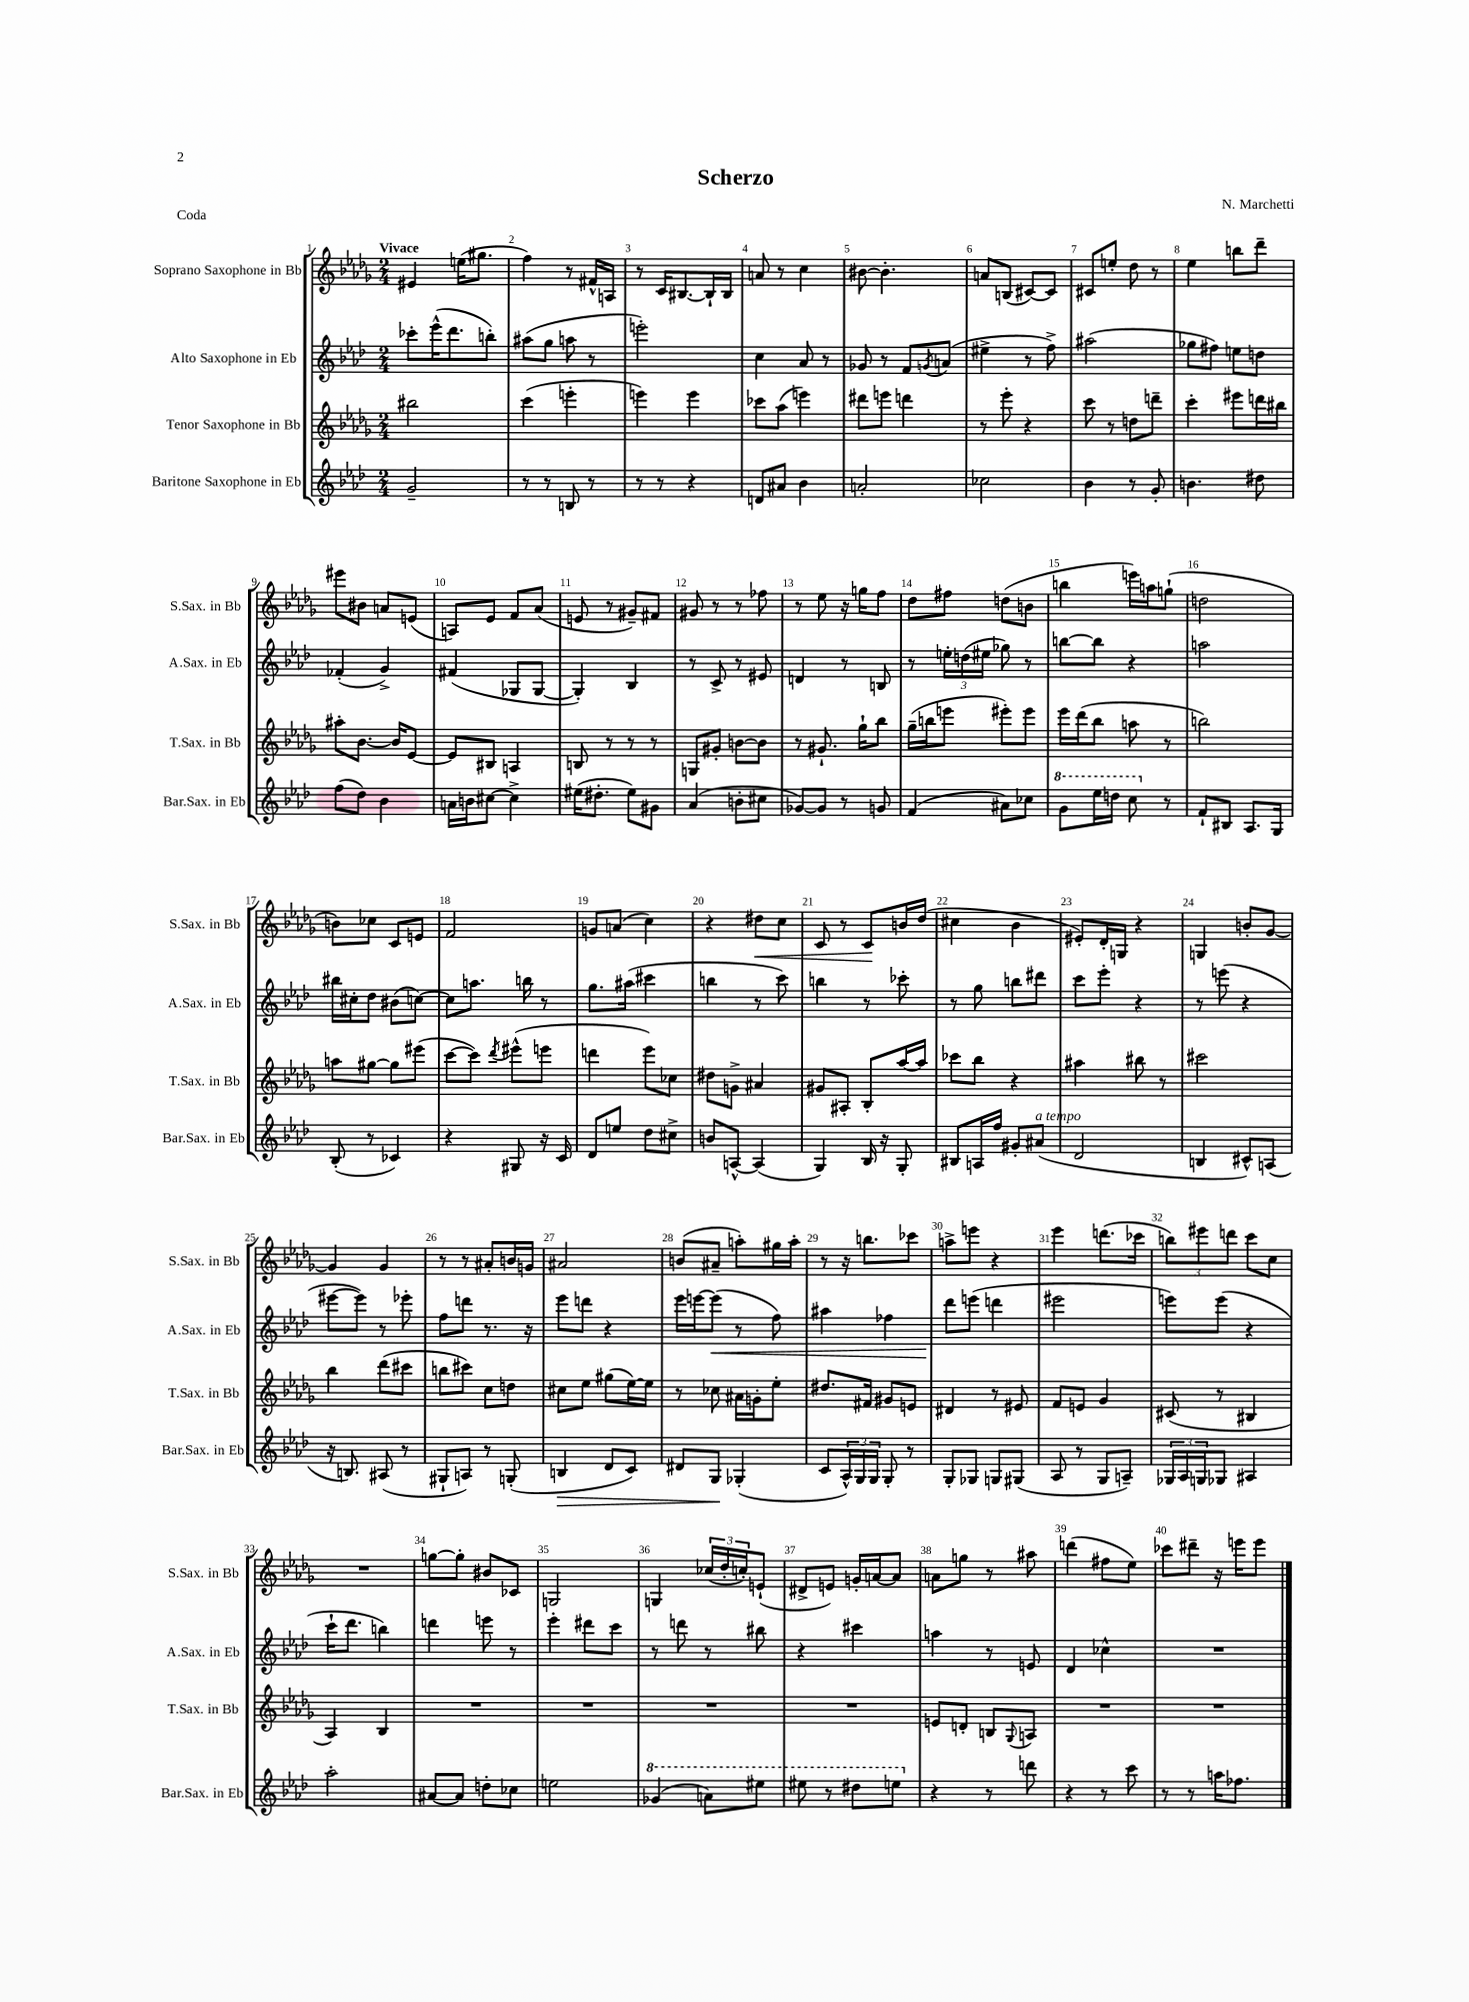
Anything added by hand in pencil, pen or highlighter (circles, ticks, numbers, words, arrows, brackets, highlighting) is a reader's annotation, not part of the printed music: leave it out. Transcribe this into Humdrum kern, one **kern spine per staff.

**kern	**kern	**kern	**kern
*staff4	*staff3	*staff2	*staff1
*clefG2	*clefG2	*clefG2	*clefG2
*k[b-e-a-d-]	*k[b-e-a-d-g-]	*k[b-e-a-d-]	*k[b-e-a-d-g-]
*M2/4	*M2/4	*M2/4	*M2/4
2g~	2bb#	8ccc-'	4e#
.	.	(16eee-^^	.
.	.	8.ddd-	.
.	.	.	(16ee
.	.	.	8.gg#
.	.	8bb')	.
=	=	=	=
8r	(4ccc	(8aa#	4ff)
8r	.	8gg	.
8B	4eee'	8aa	8r
8r	.	8r	16f#^^
.	.	.	16A
=	=	=	=
8r	4eee)	2eee')	8r
8r	.	.	16c
.	.	.	[8.B#
4r	4eee	.	.
.	.	.	16B#`]
.	.	.	16B#
=	=	=	=
8d	8ccc-	4cc	8a
8a#	(8aa-	.	8r
4b-	4eee)	8a-	4cc
.	.	8r	.
=	=	=	=
2a'	8ddd#	8g-	[8b#
.	8eee	8r	4.b#']
.	4ddd	8f	.
.	.	8qg	.
.	.	(8a	.
=	=	=	=
2cc-	8r	4ee#^	8a
.	8eee-'	.	(8B
.	4r	8r	[8c#)
.	.	8ff^)	8c#]
=	=	=	=
4b-	8ccc	(2aa#	8c#
.	8r	.	8ee'
8r	8dd	.	8dd-
8g'	8ddd~	.	8r
=	=	=	=
4.b	4ccc'	8gg-	4ee-
.	.	8ff#)	.
.	8eee#	8ee	8bb
8dd#	16ddd	8dd	8ddd-~
.	16bb#	.	.
=	=	=	=
(8ff	8aa#'	(4f-'	8eee#
8dd-)	[8.b-	.	8b#
4b-	.	4g^)	8a
.	16b-]	.	.
.	[8e-	.	(8e
=	=	=	=
16a	8e-]	(4f#	8A)
16b	.	.	.
[8cc#	8B#	.	8e-
4cc#^]	4A	8G-	8f
.	.	[8G-	(8a-
=	=	=	=
(16ee#	8B	4G-'])	8e
8.dd#'	.	.	.
.	8r	.	8r
8ee#)	8r	4B-	8g#~)
8g#	8r	.	8f#
=	=	=	=
(4a-	8G	8r	8g#
.	8g#'	8c^	8r
8b'	[8b	8r	8r
8cc#	8b]	8e#	8ff-
=	=	=	=
[8g-)	8r	4d	8r
8g-]	8.g#`	.	8ee-
8r	.	8r	16r
.	16gg-`	.	16gg
8g	8bb-	8B	8ff
=	=	=	=
(4f	(16gg-~	8r	8dd-
.	16bb	.	.
.	8eee	24ee'	8ff#
.	.	(24dd	.
.	.	24ee#	.
8a#)	8eee#')	8gg-)	(8dd
8cc-	8eee#	8r	8b
=	=	=	=
8gg	16eee-	[8bb	4bb
.	(16ddd-	.	.
16eee-	8bb-	8bb]	.
16ddd	.	.	.
8ccc	8aa	4r	16eee)
.	.	.	16aa
8r	8r	.	(8gg`
=	=	=	=
8f`	2bb)	2aa	2dd
8B#	.	.	.
8.A-	.	.	.
16G	.	.	.
=	=	=	=
(8B-'	8aa	16bb#	8b)
.	.	16cc#'	.
8r	[8gg#	8dd-	8cc-
4c-)	8gg#]	(8b#	8c
.	(8eee#	[8cc)	8e
=	=	=	=
4r	[8ccc	8cc]	2f
.	8ccc])	8.aa	.
.	8qddd-	.	.
8G#	(8eee#^^	.	.
.	.	16bb	.
16r	8eee	8r	.
16c	.	.	.
=	=	=	=
8d-	4ddd	8.gg	8g
8ee	.	.	(8a
.	.	(16aa#	.
8dd-	8eee-)	4ccc#	4cc)
8cc#^	8cc-	.	.
=	=	=	=
8b	8dd#	4bb	4r
[8A^^	8g^	.	.
(4A]	4a#	8r	8dd#
.	.	8ccc)	8cc
=	=	=	=
4G)	8g#	4bb	8c
.	8A#'	.	8r
16B-	8B-'	8r	8c
16r	.	.	.
8G'	[16aa-	8ccc-'	16b
.	16aa-]	.	(16dd-
=	=	=	=
8B#	8ccc-	8r	4cc#
16A	8bb-	8gg	.
16ff	.	.	.
8g#'	4r	8bb	4b-
(8a#	.	8ddd#	.
=	=	=	=
2d-	4aa#	8ccc	8e#')
.	.	8eee-'	16d-'
.	.	.	16G
.	8bb#	4r	4r
.	8r	.	.
=	=	=	=
4B	2ccc#	8r	4G
.	.	(8eee	.
8c#^^)	.	4r	8b'
(8A	.	.	[8g-
=	=	=	=
16r	4bb-	[8eee#	4g-]
8.B)	.	.	.
.	.	8eee#])	.
(8A#	(8ddd-	8r	4g-
8r	8ccc#	8eee-'	.
=	=	=	=
8G#`	8bb	8ff	8r
8A)	8ccc#)	8ddd	8r
8r	8cc	8.r	8a#'
(8G'	8dd	.	16b
.	.	16r	16g
=	=	=	=
4B	8cc#	8eee-	2a#
.	8ee-	8ddd	.
8d-	(8gg#	4r	.
8c)	[16ee-)	.	.
.	16ee-]	.	.
=	=	=	=
8d#	8r	16eee-	(8b
.	.	[16eee	.
8G	8cc-	(8eee]	8a#~
(4G-'	16a#	8r	8aa')
.	16g'	.	.
.	8ee-'	8ff)	16gg#
.	.	.	16aa'
=	=	=	=
8c	8.dd#	4aa#	8r
24A-^^)	.	.	16r
24G	.	.	.
.	16f#	.	8.bb
24G	.	.	.
8G'	8g#	4ff-	.
8r	8e	.	8ccc-
=	=	=	=
8G'	4d#	8ddd-	8aa^
8G-	.	(8eee	8eee
8G	8r	4ddd	4r
(8G#	8e#	.	.
=	=	=	=
8A-	8f	2eee#	4eee-
8r	8e	.	.
8G	4g-	.	(8.ddd
8A~)	.	.	.
.	.	.	16ccc-
=	=	=	=
24G-	(8c#	8eee)	12bb)
24A-	.	.	.
24G	.	.	12eee#
8G-	8r	(8eee	.
.	.	.	12ddd
4A#	4B#	4r	8ccc
.	.	.	8cc
=	=	=	=
2aa-'	4A-)	16ccc`	2r
.	.	8.ddd-	.
.	4B-	4bb)	.
=	=	=	=
[8a#	2r	4ddd	[8gg
8a#]	.	.	8gg']
8dd'	.	8eee	8b#
8cc-	.	8r	8c-
=	=	=	=
2ee	2r	4eee-'	2G
.	.	8ddd#	.
.	.	8ccc	.
=	=	=	=
(4gg-	2r	8r	4G
.	.	8ddd	.
8aa)	.	8r	(24cc-
.	.	.	24dd-'
.	.	.	24cc')
8eee#	.	8bb#	(8e`
=	=	=	=
8eee#	2r	4r	8d#^
8r	.	.	8e)
8ddd#	.	4ccc#	16g'
.	.	.	[16a
8eee	.	.	8a]
=	=	=	=
4r	8e	4aa	8a
.	8d'	.	8gg
8r	8B	8r	8r
.	8qqG-	.	.
8ddd	8A	8e	8aa#
=	=	=	=
4r	2r	4d-	(4ddd
8r	.	4cc-^^	8ff#
8ccc	.	.	8ee-)
=	=	=	=
8r	2r	2r	8ccc-
8r	.	.	8ddd#~
16aa	.	.	16r
8.ff-	.	.	16eee
.	.	.	8eee
==	==	==	==
*-	*-	*-	*-
